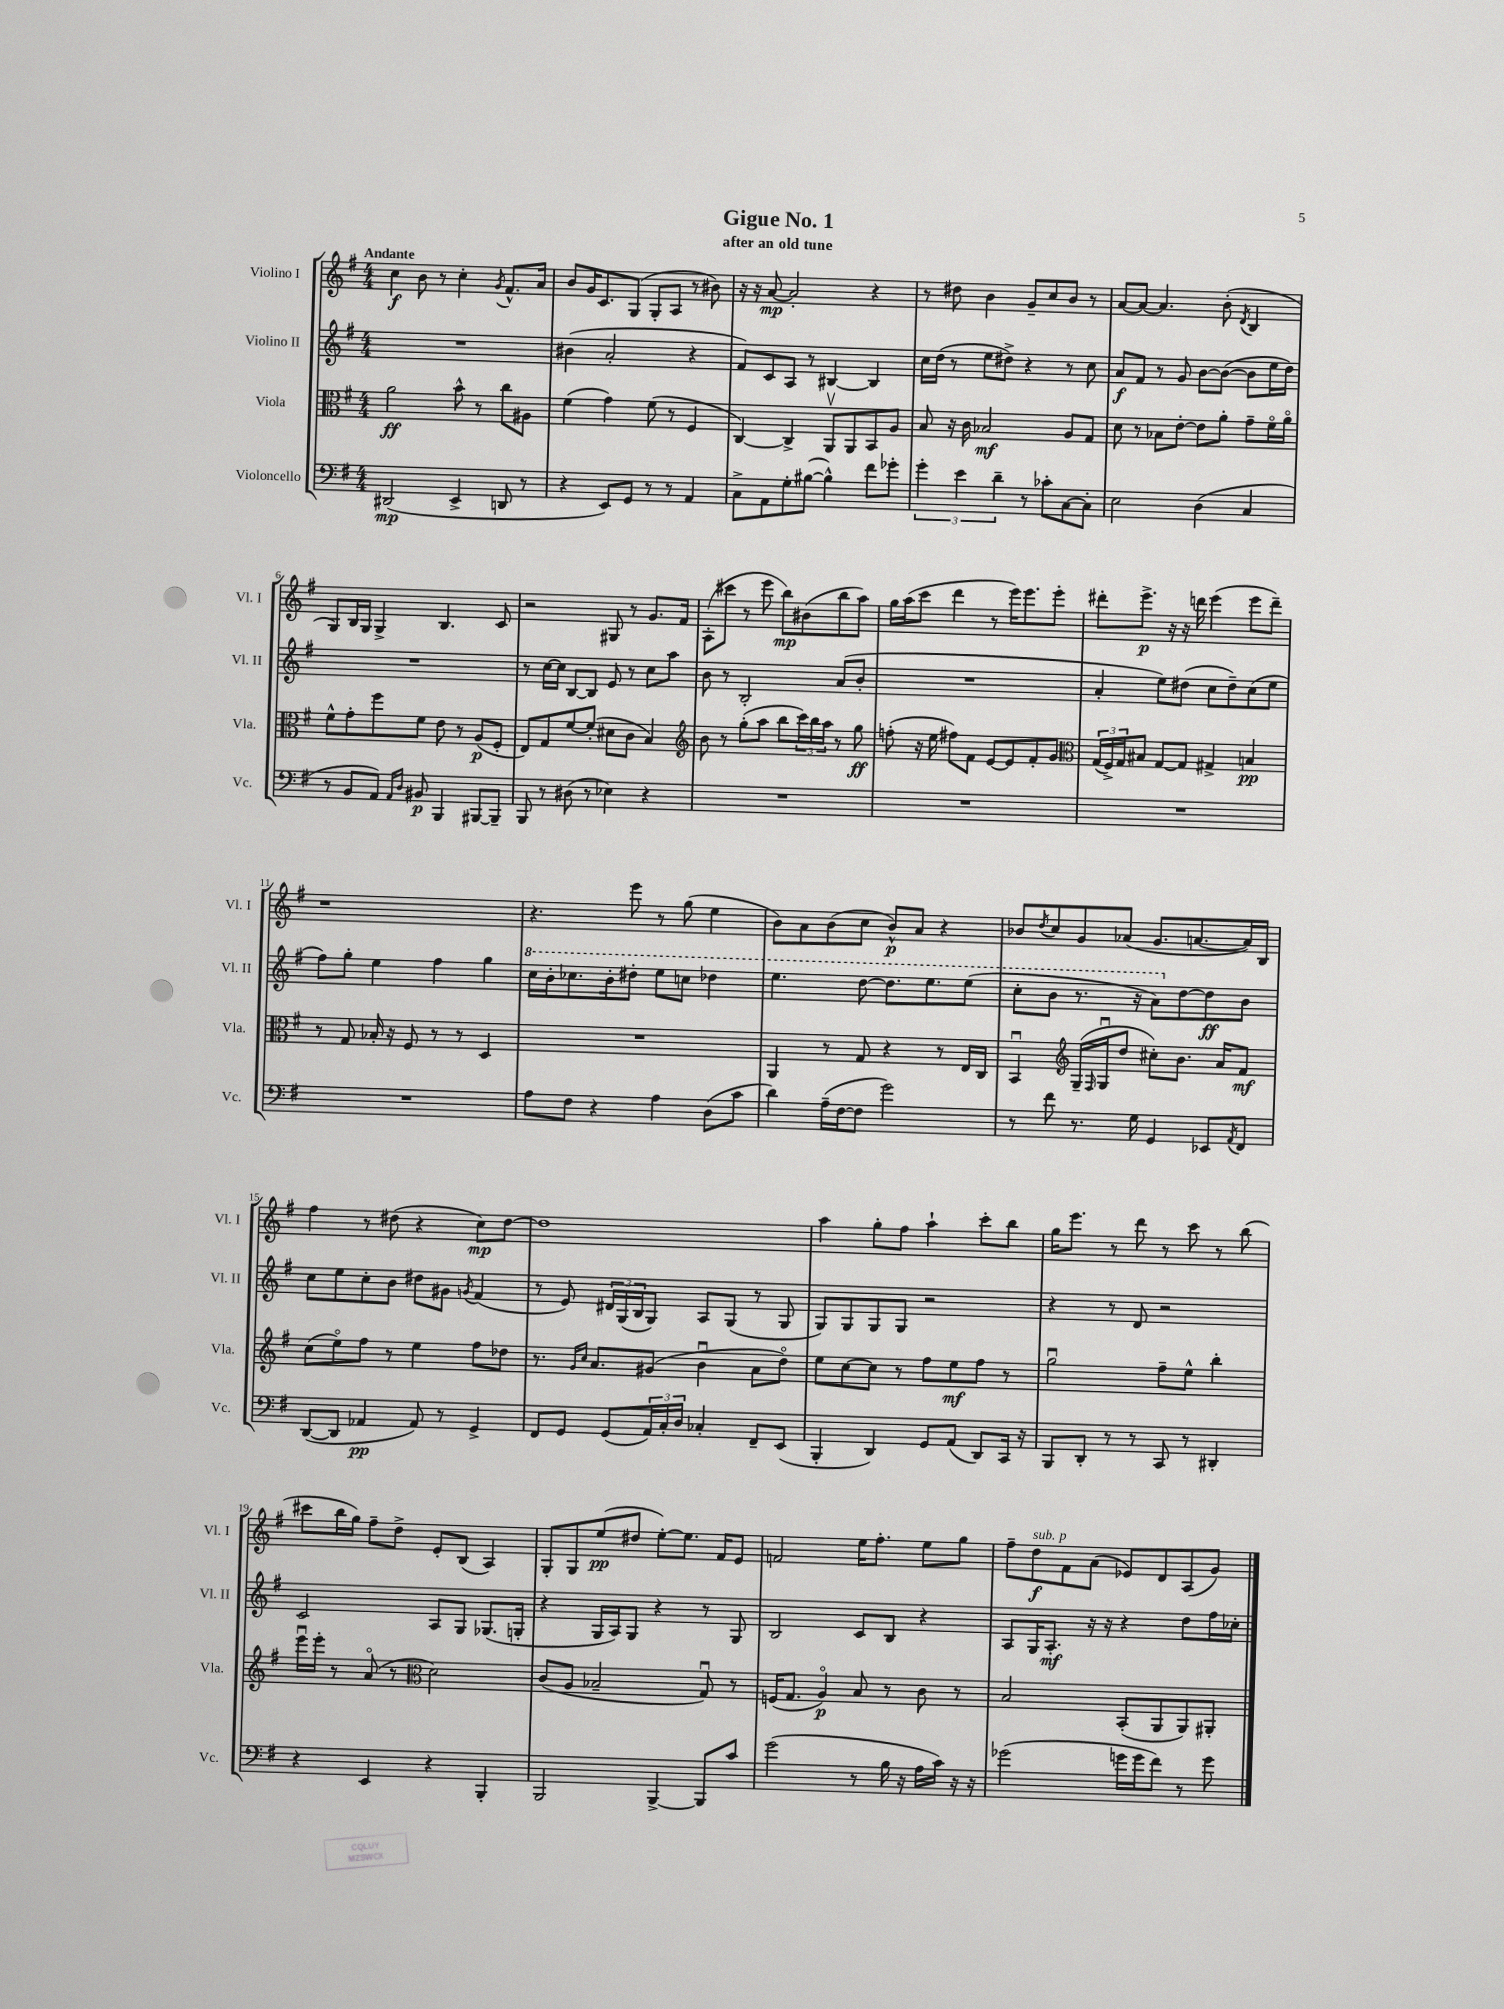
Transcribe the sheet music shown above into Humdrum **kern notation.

**kern	**dynam	**kern	**dynam	**kern	**dynam	**kern	**dynam
*part4	*part4	*part3	*part3	*part2	*part2	*part1	*part1
*staff4	*staff4	*staff3	*staff3	*staff2	*staff2	*staff1	*staff1
*I"Violoncello	*	*I"Viola	*	*I"Violino II	*	*I"Violino I	*
*I'Vc.	*	*I'Vla.	*	*I'Vl. II	*	*I'Vl. I	*
*clefF4	*	*clefC3	*	*clefG2	*	*clefG2	*
*k[f#]	*	*k[f#]	*	*k[f#]	*	*k[f#]	*
*M4/4	*	*M4/4	*	*M4/4	*	*M4/4	*
=1	=1	=1	=1	=1	=1	=1	=1
!	!	!	!	!	!	!LO:TX:a:B:t=Andante	!
(2DD#X/	mp	2a\	ff	1r	.	4cc\	f
.	.	.	.	.	.	8b\	.
.	.	.	.	.	.	8r	.
4EE^/	.	8b^^\	.	.	.	4cc'\	.
.	.	8r	.	.	.	.	.
.	.	.	.	.	.	8qg/	.
8DDn/	.	8cc\L	.	.	.	8.f#^^/L	.
8r	.	8A#X\J	.	.	.	.	.
.	.	.	.	.	.	16a/Jk	.
=2	=2	=2	=2	=2	=2	=2	=2
4r	.	(4f#\	.	(4b#X\	.	8b/L	.
.	.	.	.	.	.	16g/K	.
.	.	.	.	.	.	8.c/	.
8EE/L)	.	4g\)	.	2a'/	.	.	.
8GG/J	.	.	.	.	.	(8G/J	.
8r	.	(8f#\	.	.	.	8G'/L	.
8r	.	8r	.	.	.	8A/J	.
4AA/	.	4F#/	.	4r	.	8r	.
.	.	.	.	.	.	8b#X\)	.
=3	=3	=3	=3	=3	=3	=3	=3
8C^\L	.	[4C/)	.	8f#/L)	.	16r	.
.	.	.	.	.	.	16r	.
8AA\	.	.	.	8c/	.	[8a/	mp
8G'\	.	4C^/]	.	8A/J	.	2a'/]	.
([8B#X\J	.	.	.	8r	.	.	.
4B#^^\])	.	8AAv/L	.	[4B#X/	.	.	.
.	.	8AA/	.	.	.	.	.
8f#\L	.	8BB/	.	4B#/]	.	4r	.
8g-X'\J	.	8A/J	.	.	.	.	.
=4	=4	=4	=4	=4	=4	=4	=4
6g'\	.	8B/	.	16cc\LL	.	8r	.
.	.	.	.	(16dd\JJ	.	.	.
.	.	16r	.	8r	.	8dd#X\	.
6e\	.	.	.	.	.	.	.
.	.	16c\	.	.	.	.	.
.	.	2B-X/	mf	8ee\L	.	4b\	.
6d~\	.	.	.	.	.	.	.
.	.	.	.	8dd#X^\J)	.	.	.
8r	.	.	.	4r	.	8g~/L	.
8c-X'\L	.	.	.	.	.	8cc/	.
[8C\	.	8A/L	.	8r	.	8b/J	.
8C'\J]	.	8G/J	.	8cc\	.	8r	.
=5	=5	=5	=5	=5	=5	=5	=5
2E\	.	8d\	.	8a/L	f	[8a/L	.
.	.	8r	.	8f#/J	.	8a/J_	.
.	.	8B-X\L	.	8r	.	4.a/]	.
.	.	[8e'\J	.	8g/	.	.	.
(4D\	.	8e\L]	.	[8b\L	.	.	.
.	.	8a'\J	.	(8b\J_	.	(8b'\	.
.	.	.	.	.	.	8qd/	.
4C/	.	8g~\L	.	8b\L]	.	4B/	.
.	.	16f#\L	.	16ee\L	.	.	.
.	.	16a\JJ	.	16dd\JJ)	.	.	.
!!LO:LB:g=z
=6	=6	=6	=6	=6	=6	=6	=6
8r	.	8f#^^\L	.	1r	.	8G/L)	.
8BB/L	.	8g'\	.	.	.	16B/L	.
.	.	.	.	.	.	16G/JJ	.
8AA/J)	.	8ff#\	.	.	.	4G^/	.
16qqAA/LL	.	.	.	.	.	.	.
16qqD/JJ	.	.	.	.	.	.	.
8BB#X/	p	8f#\J	.	.	.	.	.
4BBB/	.	8e\	.	.	.	4.B/	.
.	.	8r	.	.	.	.	.
[8BBB#X/L	.	(8A/L	p	.	.	.	.
8BBB#~/J]	.	8F#'/J	.	.	.	8c/	.
=7	=7	=7	=7	=7	=7	=7	=7
8BBB/	.	8E/L)	.	8r	.	2r	.
8r	.	8G/	.	[16cc\LL	.	.	.
.	.	.	.	16cc\JJ]	.	.	.
(8D#X\	.	[8f#/	.	[8B/L	.	.	.
8r	.	(8f#'/J]	.	8B/J]	.	.	.
4E-X\)	.	8d#X\L	.	8e/	.	8G#X/	.
.	.	8c\J	.	8r	.	8r	.
4r	.	4B/)	.	8cc\L	.	8.g/L	.
.	.	.	.	8aa\J	.	.	.
.	.	.	.	.	.	16f#/Jk	.
=8	=8	=8	=8	=8	=8	=8	=8
*	*	*clefG2	*	*	*	*	*
1r	.	8b\	.	8b\	.	(8A'\L	.
.	.	8r	.	8r	.	8ccc#X\J	.
.	.	(8gg'\L	.	2B'/	.	8r	.
.	.	8aa\J	.	.	.	8eee\	.
.	.	8bb\L	.	.	.	8bb\L)	mp
.	.	24ccc\L)	.	.	.	(8b#X\	.
.	.	24bb\	.	.	.	.	.
.	.	24aa\JJ	.	.	.	.	.
.	.	8r	.	(8a/L	.	8bb\	.
.	.	8gg\	ff	8b'/J	.	8aa\J)	.
=9	=9	=9	=9	=9	=9	=9	=9
1r	.	(8ffn'\	.	1r	.	16gg\LL	.
.	.	.	.	.	.	(16aa\J	.
.	.	16r	.	.	.	8ccc\J	.
.	.	16ee\	.	.	.	.	.
.	.	8ff#X\L)	.	.	.	4ddd\	.
.	.	8f#\J	.	.	.	.	.
.	.	[8e/L	.	.	.	8r	.
.	.	8e/]	.	.	.	16eee\KL)	.
.	.	.	.	.	.	8.eee\	.
.	.	8f#'/	.	.	.	.	.
.	.	8g/J	.	.	.	8eee'\J	.
=10	=10	=10	=10	=10	=10	=10	=10
*	*	*clefC3	*	*	*	*	*
1r	.	(24G/LL	.	4a'/	.	8ddd#X'\L	.
.	.	24F#^/)	.	.	.	.	.
.	.	24G/J	.	.	.	.	.
.	.	8B#X/J	.	.	.	8.eee^\J	p
.	.	[8G/L	.	8ee\L)	.	.	.
.	.	.	.	.	.	16r	.
.	.	8G/J]	.	(8dd#X\J	.	16r	.
.	.	.	.	.	.	16dddn\	.
.	.	4G#X^/	.	8cc\L	.	(4eee\	.
.	.	.	.	8dd#~\)	.	.	.
.	.	4Bn/	pp	(8cc\	.	8eee\L	.
.	.	.	.	8ee\J	.	8ddd~\J)	.
!!LO:LB:g=z
=11	=11	=11	=11	=11	=11	=11	=11
1r	.	8r	.	8ff#\L)	.	1r	.
.	.	8G/	.	8gg'\J	.	.	.
.	.	16B-X'/	.	4ee\	.	.	.
.	.	16r	.	.	.	.	.
.	.	8F#/	.	.	.	.	.
.	.	8r	.	4ff#\	.	.	.
.	.	8r	.	.	.	.	.
.	.	4D/	.	4gg\	.	.	.
=12	=12	=12	=12	=12	=12	=12	=12
*	*	*	*	*8va	*	*	*
8A\L	.	1r	.	16ccc\LL	.	4.r	.
.	.	.	.	16bb'\J	.	.	.
8F#\J	.	.	.	8.ccc-X\	.	.	.
4r	.	.	.	.	.	.	.
.	.	.	.	16bb'\k	.	.	.
.	.	.	.	8ddd#X'\J	.	8eee\	.
4A\	.	.	.	8eee\L	.	8r	.
.	.	.	.	8cccn\J	.	(8gg\	.
(8D\L	.	.	.	4ddd-X\	.	4ee\	.
8c\J	.	.	.	.	.	.	.
=13	=13	=13	=13	=13	=13	=13	=13
4d\)	.	4AA/	.	4.eee\	.	8b\L)	.
.	.	.	.	.	.	8a\	.
(16A~\LL	.	8r	.	.	.	(8b\	.
[16F#\J	.	.	.	.	.	.	.
8F#\J]	.	8G/	.	[8ddd\	.	8cc\J	.
2g\)	.	4r	.	8.ddd\L]	.	8b^^/L)	p
.	.	.	.	.	.	8a/J	.
.	.	.	.	8.eee\	.	.	.
.	.	8r	.	.	.	4r	.
.	.	16E/LL	.	(8eee\J	.	.	.
.	.	16C/JJ	.	.	.	.	.
=14	=14	=14	=14	=14	=14	=14	=14
8r	.	4BBu/	.	8ccc'\L	.	8b-X/L	.
.	.	.	.	.	.	8qdd/	.
8f#\	.	.	.	8bb\J	.	8cc/	.
*	*	*clefG2	*	*	*	*	*
8.r	.	(16G~/LL	.	8.r	.	8g/	.
.	.	16qqF#/	.	.	.	.	.
.	.	16Gu/J	.	.	.	.	.
.	.	8dd/J	.	.	.	(8a-X/J	.
16G\	.	.	.	16r	.	.	.
4GG/	.	8cc#X'\L)	.	8aa\L)	.	8.g/L	.
*	*	*	*	*X8va	*	*	*
.	.	8.b\J	.	[8dd\	.	.	.
.	.	.	.	.	.	[8.an/	.
8EE-X/L	.	.	.	8dd\]	ff	.	.
.	.	16a/KL	.	.	.	.	.
8qAA/	.	.	.	.	.	.	.
8FF#/J	.	8f#/J	mf	8b\J	.	16a/L])	.
.	.	.	.	.	.	16B/JJ	.
!!LO:LB:g=z
=15	=15	=15	=15	=15	=15	=15	=15
([8DD/L	.	(8cc\L	.	8cc\L	.	4ff#\	.
8DD/J]	.	8ee\)	.	8ee\	.	.	.
4AA-X/	pp	8ff#\J	.	8cc'\	.	8r	.
.	.	8r	.	8b\J	.	(8dd#X\	.
8AA-/)	.	4ee\	.	8dd#X\L	.	4r	.
8r	.	.	.	8g#X\J	.	.	.
.	.	.	.	8qgn/	.	.	.
4GG^/	.	8ff#\L	.	(4f#/	.	8cc\L)	mp
.	.	8dd-X\J	.	.	.	[8dd#\J	.
=16	=16	=16	=16	=16	=16	=16	=16
8FF#/L	.	8.r	.	8r	.	1dd#]	.
8GG/J	.	.	.	8e/)	.	.	.
.	.	16qqg/LL	.	.	.	.	.
.	.	16qqcc/JJ	.	.	.	.	.
.	.	8.a/L	.	.	.	.	.
(8GG/L	.	.	.	24d#X/LL	.	.	.
.	.	.	.	(24G/	.	.	.
.	.	.	.	24B/J	.	.	.
24AA/L)	.	(8g#X/J	.	8G/J)	.	.	.
24C'/	.	.	.	.	.	.	.
24D/JJ	.	.	.	.	.	.	.
4C-X'/	.	4bu\	.	8A/L	.	.	.
.	.	.	.	(8G/J	.	.	.
8FF#~/L	.	8a\L	.	8r	.	.	.
(8EE/J	.	8dd\J)	.	8G/	.	.	.
=17	=17	=17	=17	=17	=17	=17	=17
4BBB'/	.	8ee\L	.	8G/L)	.	4aa\	.
.	.	[8cc\	.	8G/	.	.	.
4DD/)	.	8cc\J]	.	8G/	.	8gg'\L	.
.	.	8r	.	8G/J	.	8ff#\J	.
8GG/L	.	8ff#\L	.	2r	.	4aa`\	.
(8AA/J	.	8ee\	mf	.	.	.	.
8DD/L)	.	8ff#\J	.	.	.	8ccc'\L	.
16CC/Jk	.	8r	.	.	.	8bb\J	.
16r	.	.	.	.	.	.	.
=18	=18	=18	=18	=18	=18	=18	=18
8BBB/L	.	2ggu\	.	4r	.	16gg\KL	.
.	.	.	.	.	.	8.eee\J	.
8DD'/J	.	.	.	.	.	.	.
8r	.	.	.	8r	.	8r	.
8r	.	.	.	8d/	.	8ddd\	.
8CC/	.	8ff#~\L	.	2r	.	8r	.
8r	.	8ee^^\J	.	.	.	8ccc\	.
4DD#X'/	.	4bb'\	.	.	.	8r	.
.	.	.	.	.	.	(8bb\	.
!!LO:LB:g=z
=19	=19	=19	=19	=19	=19	=19	=19
4r	.	16eeeu\LL	.	2c/	.	8ccc#X\L	.
.	.	16eee'\JJ	.	.	.	.	.
.	.	8r	.	.	.	16bb\L	.
.	.	.	.	.	.	16gg\JJ)	.
4EE/	.	(8a/	.	.	.	8ff#~\L	.
.	.	8r	.	.	.	8dd^\J	.
*	*	*clefC3	*	*	*	*	*
4r	.	2d\)	.	8A/L	.	8e'/L	.
.	.	.	.	8G/J	.	(8B/J	.
4BBB'/	.	.	.	(8.G-X/L	.	4A/)	.
.	.	.	.	16Gn'/Jk	.	.	.
=20	=20	=20	=20	=20	=20	=20	=20
2BBB/	.	(8c/L	.	4r	.	8G'/L	.
.	.	8A/J	.	.	.	8G/	.
.	.	2B-X~/	.	16G/LL	.	(8ee/	pp
.	.	.	.	16A/J)	.	.	.
.	.	.	.	8G/J	.	8dd#X/J	.
[4BBB^/	.	.	.	4r	.	[8ee'\L)	.
.	.	.	.	.	.	8.ee\J]	.
8BBB/L]	.	8Gu/)	.	8r	.	.	.
.	.	.	.	.	.	16f#/KL	.
8c/J	.	8r	.	8G/	.	8e/J	.
=21	=21	=21	=21	=21	=21	=21	=21
(2g\	.	(16Fn/KL	.	2B/	.	2fn/	.
.	.	8.G/J	.	.	.	.	.
.	.	4A/)	p	.	.	.	.
8r	.	8B/	.	8c/L	.	16ee\KL	.
.	.	.	.	.	.	8.ff#'\J	.
16B\	.	8r	.	8B/J	.	.	.
16r	.	.	.	.	.	.	.
16A\LL	.	8c\	.	4r	.	8ee\L	.
16c\JJ)	.	.	.	.	.	.	.
16r	.	8r	.	.	.	8gg\J	.
16r	.	.	.	.	.	.	.
=22	=22	=22	=22	=22	=22	=22	=22
(2g-X\	.	2B/	.	8A/L	.	8ff#~\L	.
!	!	!	!	!	!	!LO:TX:a:i:t=sub. p	!
.	.	.	.	16G/K	.	8dd\	f
.	.	.	.	8.A'/J	mf	.	.
.	.	.	.	.	.	8f#\	.
.	.	.	.	16r	.	(8a\J	.
.	.	.	.	16r	.	.	.
16gn\LL	.	(8BB'/L	.	4r	.	8e-X/L)	.
16g\J	.	.	.	.	.	.	.
8f#\J)	.	8AA/	.	.	.	8d/	.
8r	.	8AA/)	.	8dd\L	.	(8A/	.
8g\	.	8AA#X'/J	.	16ff#\L	.	8g/J)	.
.	.	.	.	16cc-X'\JJ	.	.	.
==	==	==	==	==	==	==	==
*-	*-	*-	*-	*-	*-	*-	*-
